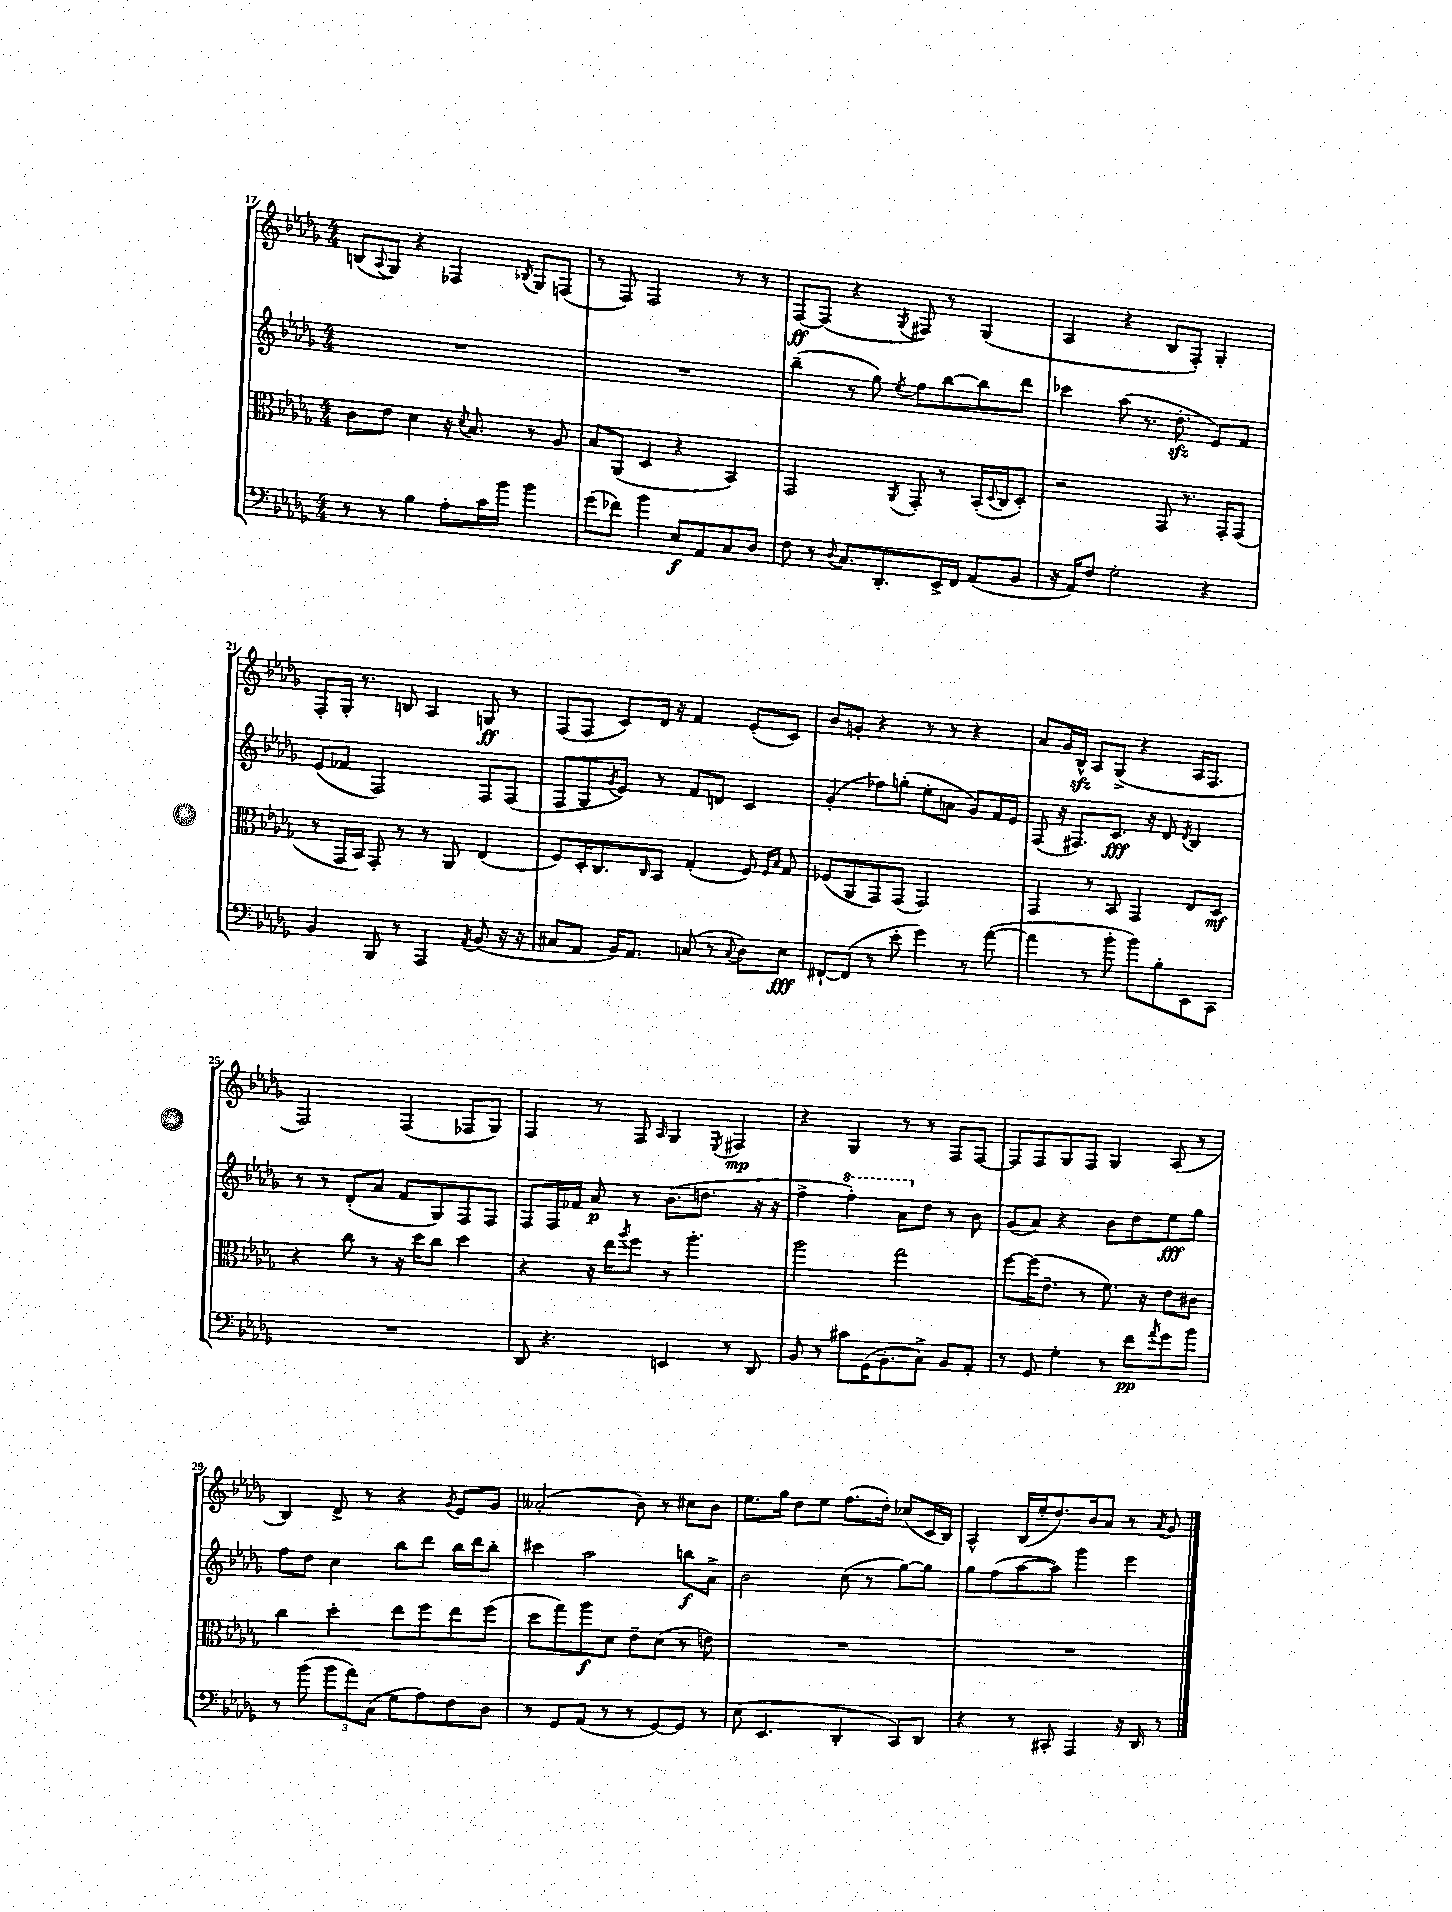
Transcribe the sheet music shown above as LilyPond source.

<<
\new StaffGroup <<
\new Staff = "s0" {
    \clef treble \key des \major \numericTimeSignature \time 4/4
    b8( \appoggiatura { aes8 } ges8) r4 fes4 \acciaccatura { bes8 } ges8 f8( |
    r8 f8) f2 r8 r8 |
    f8~\ff f8( r4 \acciaccatura { ges8 } fis8) r8 ges4( |
    aes4 r4 bes8 f8-.) ges4-. |
    f8-. ges16-. r8. b8 aes4 g8\ff r8 |
    f8( f8 c'8) des'16 r16 f'4 ees'8-.( c'8) |
    bes'8 g'8-. r4 r8 r8 r4 |
    aes'8 ges'16 bes16-^\sfz aes8 ges8->( r4 aes16 f8. |
    f2) f4( fes8 ges8) |
    f4 r8 f8 \grace { aes16 } ges4 \acciaccatura { ees8 } fis4\mp |
    r4 ges4 r8 r8 f8 f8~ |
    f8 f8 ges8 f8 ges4 aes8( r8 |
    bes4) des'8-> r8 r4 \acciaccatura { ges'8 } ees'8 ges'8 |
    aeses'2-.( bes'8) r8 cis''8 bes'8 |
    ees''8. ges''16 des''8 ees''8 f''8.( des''16-.) ces''8( c'16 bes16) |
    aes4-^ bes16( ees''16-. des''8.) bes'16 aes'8 r8 \acciaccatura { aes'8 } ges'8 \bar "|." |
}
\new Staff = "s1" {
    \clef treble \key des \major \numericTimeSignature \time 4/4
    R1 |
    R1 |
    bes''4--( r8 ges''8) \acciaccatura { ees''8 } f''8 bes''8~ bes''8 des'''8 |
    ces'''4 aes''8( r8. des''8.-.\sfz ees'8) f'8 |
    ees'8( fes'8 f2) f8 f8( |
    f8 ges8 \acciaccatura { ges'8 } ees'8) r8 f'8 d'8 c'4 |
    ges'4-.( fes''8) g''8-.( ees''8-. a'8 ges'8) f'16 ees'16 |
    f8( r16 fis8.) c'8.\fff r16 des'8 \acciaccatura { des'8 } bes4 |
    r8 r8 des'8-.( aes'8 f'8 ges8) f8 f8 |
    f8 f16 fes'16 aes'8\p r8 bes'8.( d''8. r16 r16 |
    f''4-> \ottava #1 f'''4-.) aes''8 \ottava #0 des''8 r8 bes'8 |
    ges'8( aes'8) r4 bes'8 des''8 ees''8\fff ges''8 |
    f''8 des''8 c''4 bes''8 des'''8 bes''16 des'''16 bes''8-. |
    cis'''4 aes''2 b''8\f aes'8-> |
    bes'2 c''8( r8 ges''8~) ges''8 |
    ges''8 f''8( aes''8~ aes''8) ges'''4 ees'''4 \bar "|." |
}
\new Staff = "s2" {
    \clef alto \key des \major \numericTimeSignature \time 4/4
    c'8 ees'8 des'4 r16 \acciaccatura { des'8 } bes8. r8 aes8 |
    bes8 aes,8( des4 r4 bes,4) |
    ges,2 \acciaccatura { aes,8 } ges,8-. r8 bes,16-.( \appoggiatura { des8 } c16 des8-.) |
    r2 ges,8 r8. ges,16-. ges,8( |
    r8 ges,16 bes,16) ges,8-. r8 r8 aes,8 ees4( |
    f8) des16-. c8. \grace { c16 } bes,8 ges4-.( f8) \grace { f16 bes16 } ges8 |
    fes8( aes,8 ges,8) ges,8( ges,2) |
    ges,4 r8 bes,8 ges,4 ees8 des8\mf |
    r4 c''8 r8 r16 des''16 c''8 des''4 |
    r4 r16 ees''16 \acciaccatura { aes''8 } f''8 r8 aes''4.-. |
    aes''2 ges''2 |
    f''8~ f''16( ees'8.-- r8 f'8.) r16 ees'8 cis'8 |
    c''4 des''4-. ees''8 f''8 ees''8 f''8( |
    des''8 ges''8) aes''8\f des'8 ees'8-- des'8( r8 e'8) |
    R1 |
    R1 \bar "|." |
}
\new Staff = "s3" {
    \clef bass \key des \major \numericTimeSignature \time 4/4
    r8 r8 bes4 aes8-. c'16 bes'16 bes'4 |
    ges'8( fes'8) bes'4 ees8\f aes,8 c8 des8 |
    f8 r8 \appoggiatura { des8 } c8. des,8.-. ees,16-> f,16 aes,8( bes,8 |
    r16 aes,16) f8 ges2-. r4 |
    bes,4 bes,,8 r8 aes,,4 \acciaccatura { aes,8 } bes,8( r16 r16 |
    cis8 aes,8 bes,16) aes,8. c8( r8 \appoggiatura { c8 } des8) ees8\fff |
    fis,8~-! fis,8( r8 ees'8-. ges'4) r8 aes'8~( |
    aes'4 r8 bes'8-. bes'8) bes8-. ees,8 c,8 |
    R1 |
    des,8 r4. e,4 r8 des,8 |
    bes,8 r8 cis'8 ges,16( bes,8.-. c8->) bes,8 aes,8-. |
    r8 ges,8 ges4-. r8 f'8\pp \acciaccatura { aes'8 } ges'8 bes'8 |
    r8 bes'8( \tuplet 3/2 { bes'8 aes'8) c8( } ges8 aes8) f8 des8 |
    r8 ges,8 aes,8( r8 r8 ges,8~) ges,8 r8 |
    ees8( ees,4. des,4-. c,8) des,8 |
    r4 r8 cis,8-. aes,,4 r16 des,16 r8 \bar "|." |
}
>>
>>
\layout { \context { \Score currentBarNumber = #17 } }
